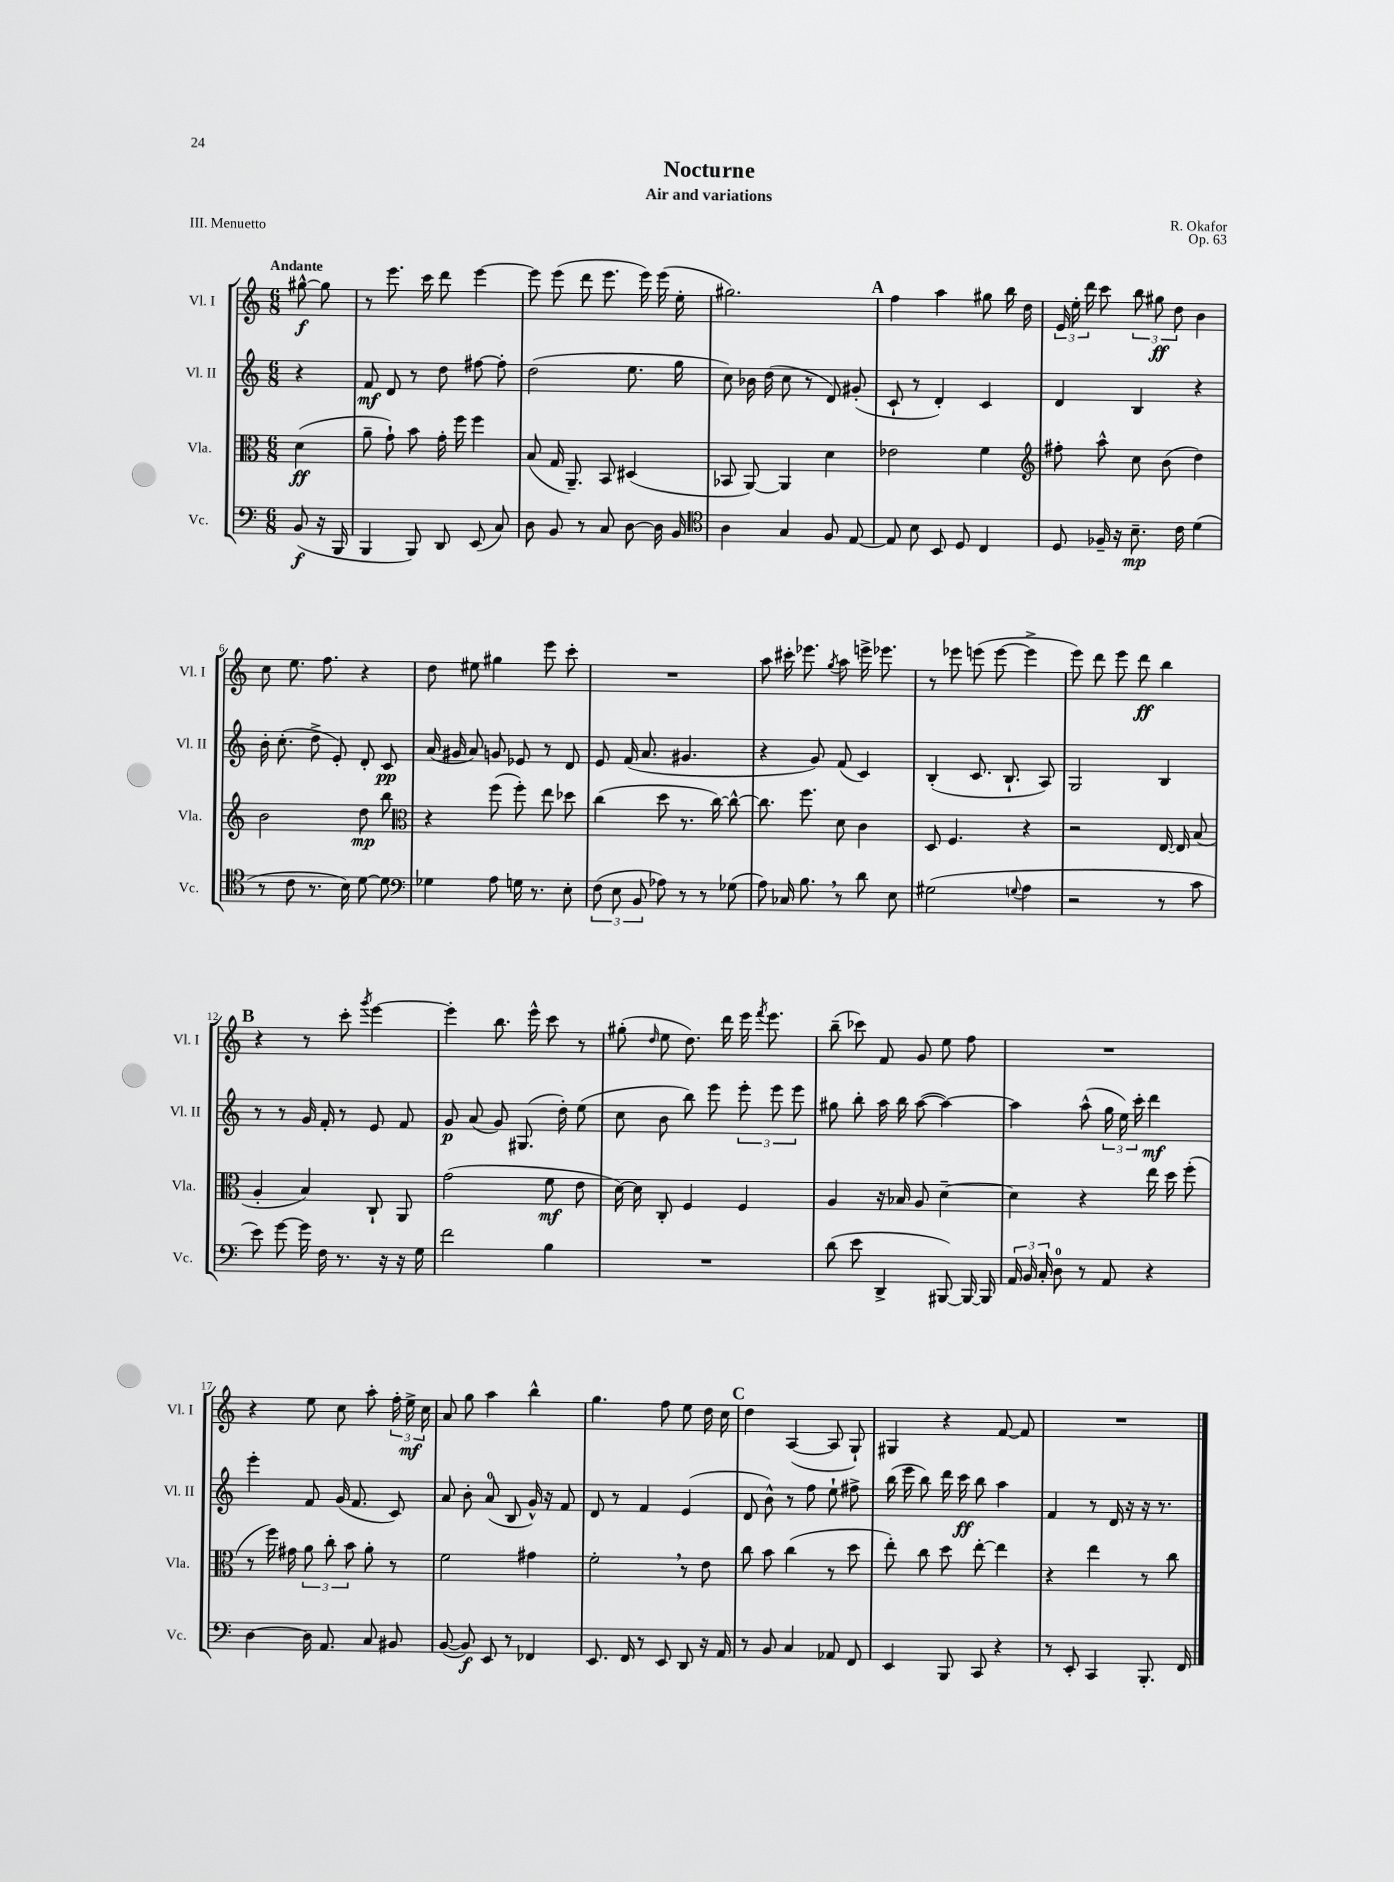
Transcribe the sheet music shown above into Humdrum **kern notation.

**kern	**kern	**kern	**kern
*staff4	*staff3	*staff2	*staff1
*clefF4	*clefC3	*clefG2	*clefG2
*k[]	*k[]	*k[]	*k[]
*M6/8	*M6/8	*M6/8	*M6/8
(8BB	(4d	4r	[8gg#^^
16r	.	.	8gg#]
16BBB	.	.	.
=	=	=	=
4BBB	8a~	8f	8r
.	8g`)	8d	8.eee
8BBB)	8b	8r	.
.	.	.	16ccc
8DD	16g'	8dd	8ddd
.	16ff	.	.
(8EE	4ff	[8ff#	[4eee
8C)	.	8ff#']	.
=	=	=	=
8D	(8B	(2dd	8eee]
8BB	16G	.	(8eee
.	8.AA~)	.	.
8r	.	.	8ddd
8C	8BB	.	8.eee
[8D	(4D#	8.ee	.
.	.	.	16eee)
16D]	.	.	(16eee
16BB	.	16gg	16ee'
=	=	=	=
*clefC4	*	*	*
4A	8BB-	8cc)	2.gg#)
.	[8AA)	16b-	.
.	.	(16dd	.
4G	4AA]	8cc	.
.	.	8r	.
8F	4d	8d)	.
[8E	.	(8g#'	.
=	=	=	=
8E]	2e-	8c`	4ff
8B	.	8r	.
8BB	.	4d')	4aa
8D	.	.	.
4C	4f	4c	8gg#
.	.	.	16bb
.	.	.	16dd
=	=	=	=
*	*clefG2	*	*
8D	8ff#'	4d	24e
.	.	.	24ee'
.	.	.	24ddd
16F-~	8aa^^	.	8ccc
16r	.	.	.
8.B~	8cc	4B	12bb
.	.	.	12gg#
.	(8b	.	.
.	.	.	12dd
16c	.	.	.
(4d	4dd)	4r	4b
=	=	=	=
8r	2b	16b'	8cc
.	.	(8.cc'	.
8c	.	.	8.ee
8.r	.	8dd^	.
.	.	.	8.ff
.	.	8e')	.
16B)	.	.	.
[8d	8dd	8d'	4r
8d]	8bb	8c	.
=	=	=	=
*clefF4	*clefC3	*	*
4G-	4r	(16a	8dd
.	.	16g#	.
.	.	8a)	8ee#
8A	(8ff	8g	4gg#
16G	8ff')	8e-	.
8.r	.	.	.
.	8ee	8r	8eee
8E'	8dd-	8d	8ccc'
=	=	=	=
(12F	(4cc	8e	2.r
12E	.	.	.
.	.	(16f	.
12BB	.	.	.
.	.	8.a	.
8A-)	8dd	.	.
8r	8.r	4.g#	.
8r	.	.	.
.	[16cc)	.	.
(8G-	8cc^^_	.	.
=	=	=	=
8A)	8.cc]	4r	8aa
16C-	.	.	16ccc#'
8.B	8.ff	.	8.eee-
.	.	8g)	.
.	.	.	8qgg
8r	8d	(8f	8aa
8d	4c	4c)	16eee^
.	.	.	8.eee-
8E	.	.	.
=	=	=	=
(2G#	8D	(4B'	8r
.	4.F	.	8eee-
.	.	8.c	(8eee
.	.	.	[8eee
.	.	8.B`	.
8qqG	.	.	.
4A	4r	.	4eee^]
.	.	8A)	.
=	=	=	=
2r	2r	2G	8eee)
.	.	.	8ddd
.	.	.	8eee
.	.	.	8ddd
8r	[16E	4B	4bb
.	16E]	.	.
8c	(8B	.	.
=	=	=	=
8e)	4A'	8r	4r
[8g	.	8r	.
16g]	4B)	16g	8r
16F	.	16f'	.
8.r	.	8r	8ccc'
.	.	.	8qggg
.	8C`	8e	[4eee
16r	.	.	.
16r	8AA	8f	.
16G	.	.	.
=	=	=	=
2f	(2g	8g	4eee']
.	.	(8a	.
.	.	8g)	8.bb
.	.	(8.G#	.
.	.	.	16eee^^
4B	8f	.	8ccc
.	.	16dd')	.
.	8e	(8ee	8r
=	=	=	=
2.r	[16d)	8cc	(8gg#'
.	16d]	.	.
.	.	.	16qqdd
.	8C'	8b	8ee
.	4F	8bb)	8.dd)
.	.	8eee	.
.	.	.	16ddd
.	4F	12eee'	16eee
.	.	.	8qfff
.	.	.	8.eee
.	.	12eee	.
.	.	12eee	.
=	=	=	=
(8d	4A	8gg#	(8bb~
8e	.	8bb'	8ccc-)
4DD^	16r	16aa	8f
.	16B-	16bb	.
.	8A	([8aa	8g
[8BBB#)	[4d~	4aa_)	8ee
16BBB#_	.	.	8ff
16BBB#]	.	.	.
=	=	=	=
24AA	4d]	4aa]	2.r
24BB	.	.	.
24C'	.	.	.
8D	.	.	.
8r	4r	(8aa^^	.
8AA	.	24gg	.
.	.	24ee)	.
.	.	24ccc'	.
4r	16ee	4ddd	.
.	16dd	.	.
.	(8ff'	.	.
=	=	=	=
[4D	8r	4eee'	4r
.	16ff)	.	.
.	16g#	.	.
16D]	12a	8f	8ee
8.AA	.	.	.
.	12cc'	.	.
.	.	(16g	8cc
.	12b	.	.
.	.	8.f	.
8C	8a'	.	8aa'
8BB#	8r	8c)	24ff'
.	.	.	24ee^
.	.	.	24cc
=	=	=	=
([8BB	2f	8a	8a
8BB])	.	8b'	8gg
8EE	.	(8a	4aa
8r	.	8B	.
4FF-	4g#	16g^^)	4bb^^
.	.	16r	.
.	.	8f	.
=	=	=	=
8.EE	2f'	8d	4.gg
.	.	8r	.
16FF	.	.	.
8r	.	4f	.
8EE	.	.	8ff
8DD	8r	(4e	8ee
16r	8e	.	16dd
16AA	.	.	16cc
=	=	=	=
8r	8cc	8d	4dd
8BB	8b	8b^^)	.
4C	(4cc	8r	([4A
.	.	8ff	.
8AA-	8r	8ee`	8A]
8FF	8dd	8ff#^	8G`)
=	=	=	=
4EE	8ee')	(16bb	4G#
.	.	16eee	.
.	8cc	8bb)	.
8BBB	8dd	16ddd	4r
.	.	16ccc	.
8CC	[8ee'	8bb	.
4r	4ee]	4aa	[8f
.	.	.	8f]
=	=	=	=
8r	4r	4f	2.r
8EE'	.	.	.
4CC	4ee	8r	.
.	.	16d	.
.	.	16r	.
8.BBB'	8r	16r	.
.	.	8.r	.
.	8cc	.	.
16FF	.	.	.
==	==	==	==
*-	*-	*-	*-
